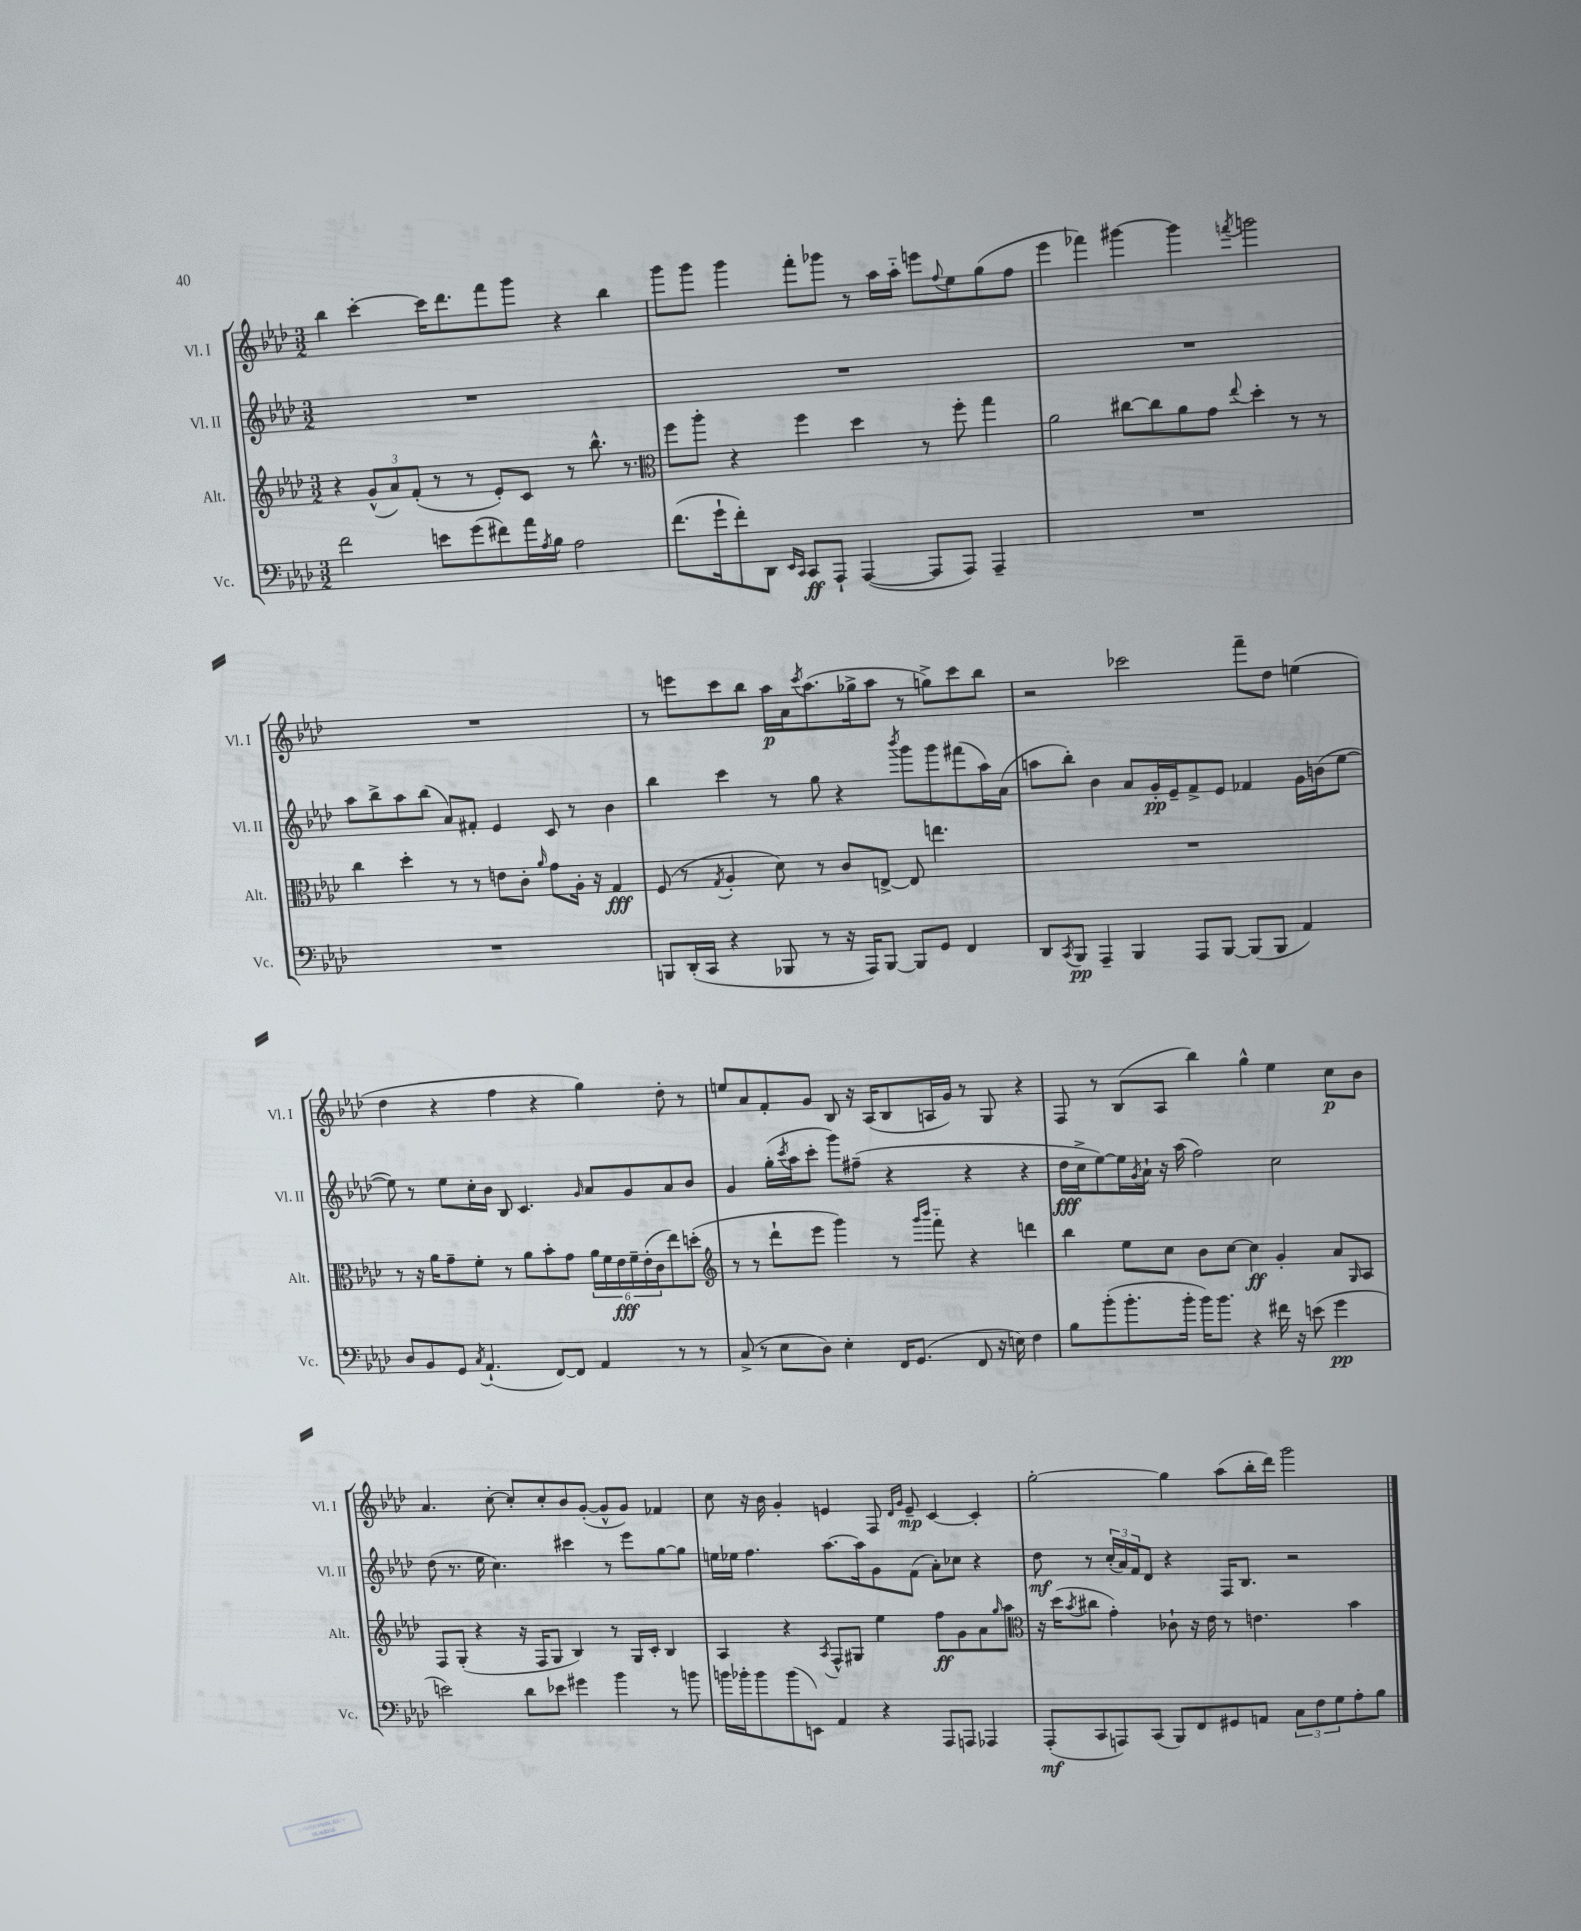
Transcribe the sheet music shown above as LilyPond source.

<<
\new StaffGroup <<
\new Staff = "s0" \with { instrumentName = "Vl. I" shortInstrumentName = "Vl. I" } {
    \clef treble \key aes \major \numericTimeSignature \time 3/2
    bes''4 c'''4~-. c'''16 des'''8. f'''8 g'''8 r4 bes''4 |
    g'''8 g'''8 g'''4 f'''8-. ges'''8 r8 aes''16 aes''16-_ e'''8 \appoggiatura { f''8 } ees''8 g''8( f''8 |
    ees'''4 fes'''4) gis'''4~ gis'''4 \acciaccatura { f'''8 } g'''2 |
    R1. |
    r8 e'''8 c'''8 bes''8 aes''16\p aes'16 \acciaccatura { c'''8 } aes''8.( ges''16-> aes''8 r8 g''8->) c'''8 bes''8 |
    r2 ces'''2 f'''8-- des''8 e''4( |
    des''4 r4 f''4 r4 g''4) des''8-. r8 |
    e''8 aes'8 f'8-. g'8 bes8 r16 aes16( bes8 a16 g'16) r8 g8 r4 |
    f8 r8 bes8( aes8 bes''4) g''4-^ ees''4 c''8\p bes'8 |
    aes'4. c''8~-. c''8-. c''8-. bes'8 g'8~-.( g'8-^ g'8) fes'4 |
    c''8 r16 bes'16 g'4-. e'4 f8 \grace { des'16 g'16 } e'8--\mp c'4~ c'4-. |
    g''2~-. g''4 aes''8( bes''16-. des'''16) g'''2 \bar "|." |
}
\new Staff = "s1" \with { instrumentName = "Vl. II" shortInstrumentName = "Vl. II" } {
    \clef treble \key aes \major \numericTimeSignature \time 3/2
    R1. |
    R1. |
    R1. |
    aes''8 bes''8-> aes''8 bes''8( aes'8) fis'8-. ees'4 c'8 r8 bes'4 |
    bes''4 c'''4 r8 g''8 r4 \acciaccatura { bes'''8 } g'''8 g'''8 fis'''8( aes''16) aes'16( |
    a''8 bes''8-.) bes'4 aes'8 g'16-.\pp ees'16-- f'8-> ees'8 fes'4 g'16 b'16( ees''8~ |
    ees''8) r8 ees''8 c''16-. bes'16 bes8 c'4. \grace { g'16 } aes'8 g'8 aes'8 bes'8 |
    g'4 g''16-.( \acciaccatura { c'''8 } aes''16 c'''8-. g'''8) fis''8--( r4 r4 r4 |
    des''16\fff c''16-> ees''8~) ees''16 \acciaccatura { g'8 } aes'16-! r16 aes''16( f''2) c''2 |
    des''8( r8. ees''16 c''4.) cis'''4 r8 ees'''8 g''8~ g''8 |
    e''16 ees''16 f''4. aes''8.~ aes''16 g'8 f'8( aes'8-.) ces''8 r4 |
    des''8\mf r8 \tuplet 3/2 { c''16-.( aes'16) f'16 } des'8 r4 f16 bes8. r2 \bar "|." |
}
\new Staff = "s2" \with { instrumentName = "Alt." shortInstrumentName = "Alt." } {
    \clef treble \key aes \major \numericTimeSignature \time 3/2
    r4 \tuplet 3/2 { g'8-^( aes'8) f'8-.( } r8 r8 ees'8-.) c'8 r8 bes''8.-^ r8. |
    \clef alto f''8 aes''8-. r4 f''4 des''4 r8 f''8-. g''4 |
    aes'2 cis''8~ cis''8 aes'8 g'8 \appoggiatura { ees''8 } des''4-. r8 r8 |
    c''4 des''4-. r8 r8 e'8 c'8-. \grace { aes'16 } g'8 aes16-. r16 g4\fff |
    f8( r8 \acciaccatura { g8 } aes4-. des'8) r8 c'8 e8~-> e8 e''4. |
    R1. |
    r8 r16 aes'16 g'8-- f'8-. r8 aes'8 bes'8-. g'8 \tuplet 6/4 { aes'16 f'16 ees'16\fff f'16-- ees'16-.( c'16 } ees''8) d''8-.( |
    \clef treble r8 r8 des'''8-! ees'''8 g'''4) r8 \grace { g'''16 bes'''16 } f'''8-_ r4 d'''4 |
    bes''4 ees''8 c''8 bes'8 c''8~ c''4\ff g'4-. aes'8 \grace { g16 } aes8 |
    f8 g8-.( r4 r16 f16 g8 bes4) r8 g16 c'16-. bes4 |
    aes4 r4 \acciaccatura { aes8 } f8-^ gis8 ees''4 f''8\ff g'8 aes'8 \grace { g''16 } aes''8 |
    \clef alto r16 des''16( \acciaccatura { bes'8 } cis''8 g'4-.) ces'8-! r16 ees'16 r8 e'4. bes'4 \bar "|." |
}
\new Staff = "s3" \with { instrumentName = "Vc." shortInstrumentName = "Vc." } {
    \clef bass \key aes \major \numericTimeSignature \time 3/2
    f'2 e'8 g'8( fis'8) aes'16 \acciaccatura { aes8 } bes16 aes2 |
    f'8.( g'16-! f'8-.) des,8 \grace { ees,16 c,16 } c,8\ff aes,,8-! aes,,4~( aes,,8 aes,,8) aes,,4-- |
    R1. |
    R1. |
    b,,8 des,16-.( c,16 r4 bes,,8 r8 r16 aes,,16) bes,,8~ bes,,8 g,8 f,4 |
    des,8 \acciaccatura { c,8 } bes,,8\pp aes,,4-- bes,,4 aes,,8 bes,,8~ bes,,8( bes,,8 aes,4) |
    des8 bes,8 g,8 \acciaccatura { c8 } aes,4.-!( f,8~) f,8 aes,4 r8 r8 |
    c8->( r8 ees8 des8) ees4-. f,16 g,8.( f,8 r16 e16) f4 |
    bes8 bes'8-.( bes'8.-. bes'16-. bes'16) bes'8. r4 fis'16 r16 e'8( g'4\pp |
    e'2) des'8 ees'8 gis'4 bes'4 r8 b'8 |
    b'16 bes'16-. bes'8 bes'8( e,8) aes,4 r4 aes,,8 a,,8 aes,,4 |
    aes,,8-.\mf( c,8 a,,8) c,8( bes,,8) f,8 gis,8 a,8 \tuplet 3/2 { c8 f8 g8 } aes8-. bes8 \bar "|." |
}
>>
>>
\layout { \context { \Score \remove "Bar_number_engraver" } }
